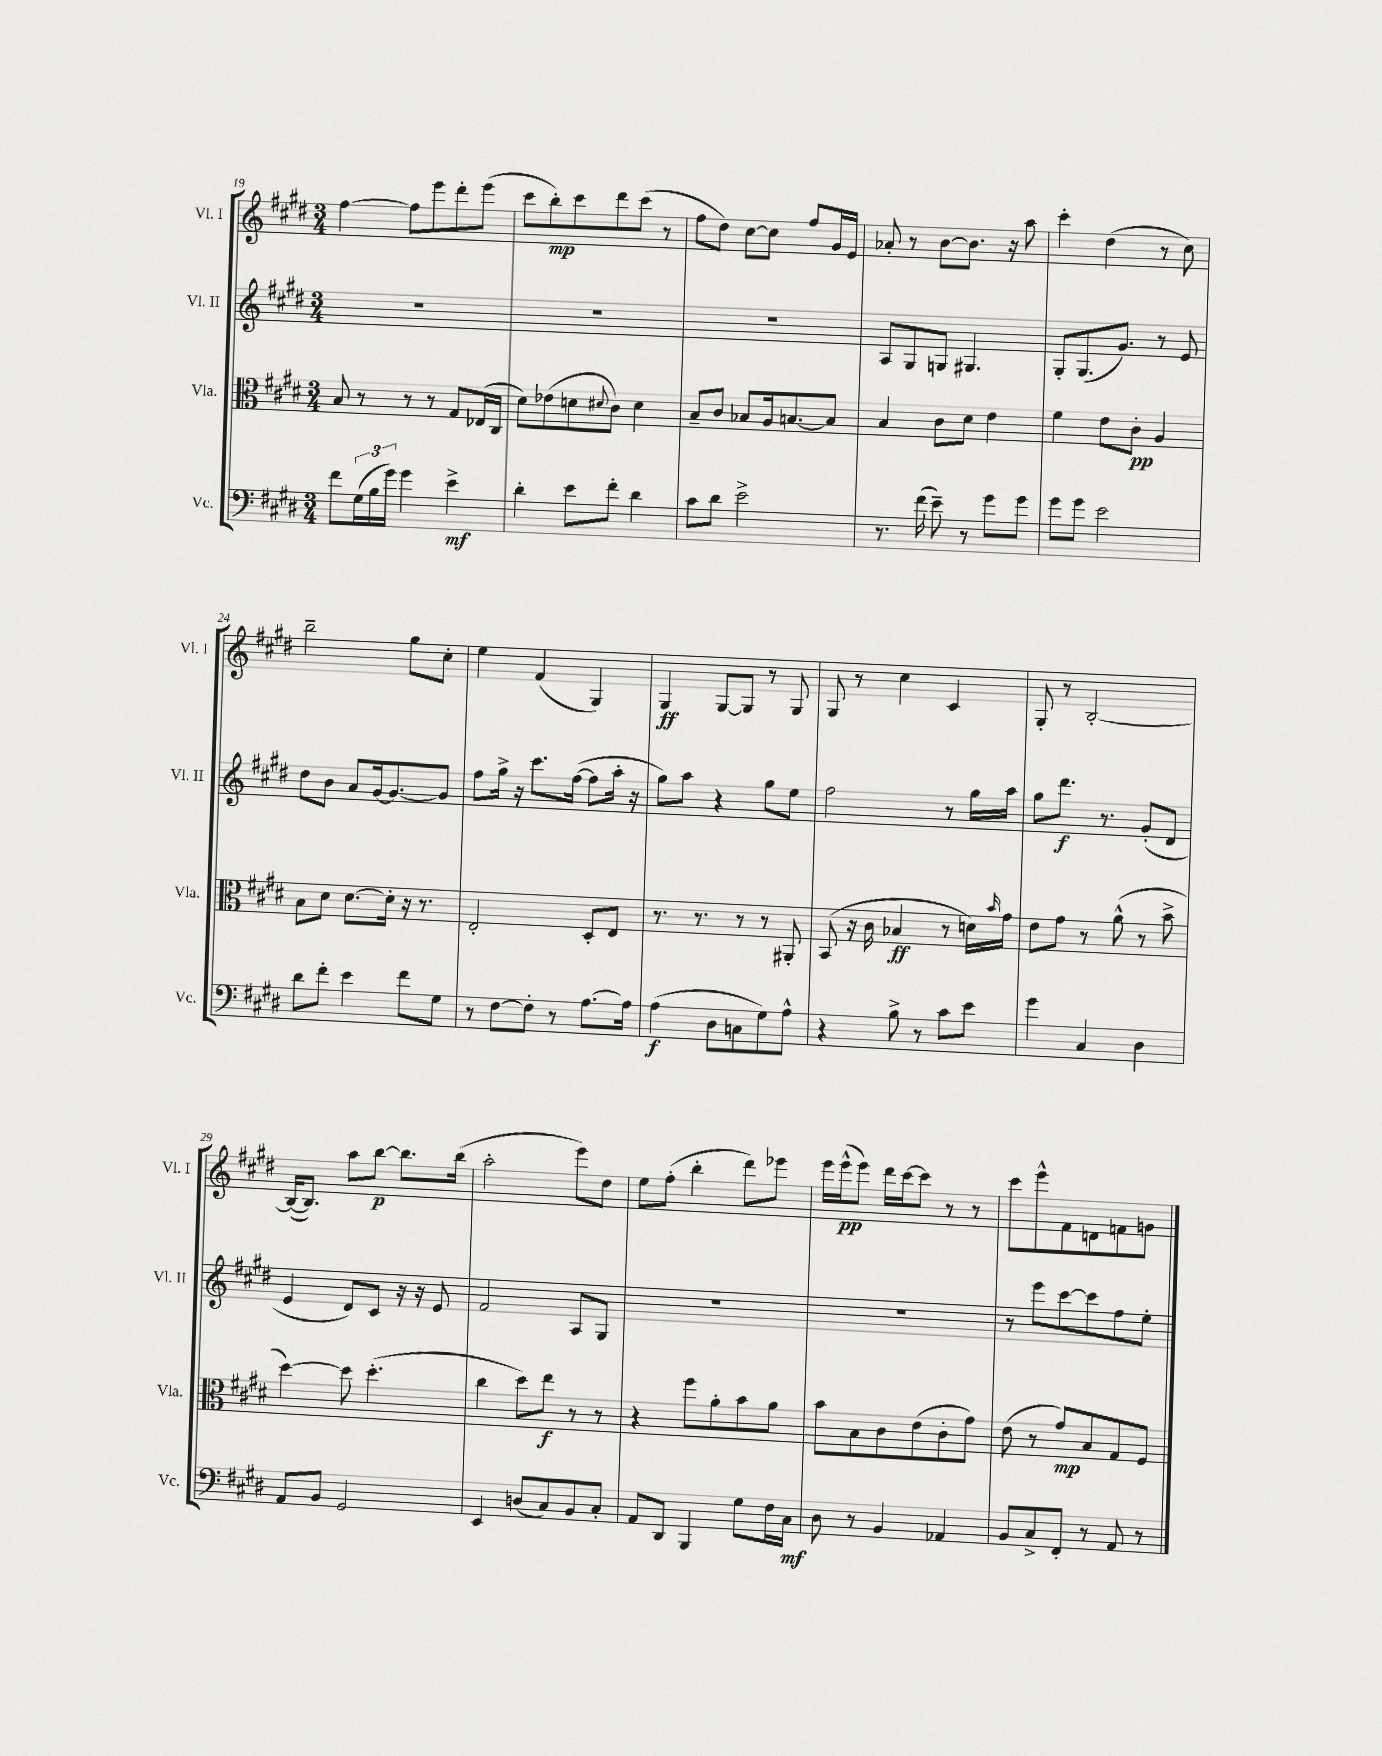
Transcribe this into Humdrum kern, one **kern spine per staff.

**kern	**dynam	**kern	**dynam	**kern	**dynam	**kern	**dynam
*part4	*part4	*part3	*part3	*part2	*part2	*part1	*part1
*staff4	*staff4	*staff3	*staff3	*staff2	*staff2	*staff1	*staff1
*I"Vc.	*	*I"Vla.	*	*I"Vl. II	*	*I"Vl. I	*
*I'Vc.	*	*I'Vla.	*	*I'Vl. II	*	*I'Vl. I	*
*clefF4	*	*clefC3	*	*clefG2	*	*clefG2	*
*k[f#c#g#d#]	*	*k[f#c#g#d#]	*	*k[f#c#g#d#]	*	*k[f#c#g#d#]	*
*M3/4	*	*M3/4	*	*M3/4	*	*M3/4	*
=19	=19	=19	=19	=19	=19	=19	=19
8f#\L	.	8B/	.	2.r	.	[4ff#\	.
(24G#\L	.	8r	.	.	.	.	.
24B\	.	.	.	.	.	.	.
24g#\JJ)	.	.	.	.	.	.	.
4g#\	.	8r	.	.	.	8ff#\L]	.
.	.	8r	.	.	.	8eee\	.
4e^\	mf	8G#/L	.	.	.	8ddd#'\	.
.	.	(16E-X/L	.	.	.	(8eee\J	.
.	.	16C#/JJ	.	.	.	.	.
=20	=20	=20	=20	=20	=20	=20	=20
4d#'\	.	8d#\L)	.	2.r	.	8ccc#\L	.
.	.	(8e-X\	.	.	.	8bb'\)	mp
8e\L	.	8dn\	.	.	.	8ccc#\	.
.	.	8qqd#X/	.	.	.	.	.
8f#'\J	.	8c#\J)	.	.	.	8ddd#\	.
4d#\	.	4d#\	.	.	.	(8ccc#\J	.
.	.	.	.	.	.	8r	.
=21	=21	=21	=21	=21	=21	=21	=21
8c#\L	.	8B~/L	.	2.r	.	8ff#\L	.
8d#\J	.	8c#/J	.	.	.	8dd#\J)	.
2e^\	.	8B-X/L	.	.	.	[8cc#\L	.
.	.	16A/k	.	.	.	8cc#\J]	.
.	.	[8.Bn/	.	.	.	.	.
.	.	.	.	.	.	8ff#/L	.
.	.	8B/J]	.	.	.	16g#/L	.
.	.	.	.	.	.	16e/JJ	.
=22	=22	=22	=22	=22	=22	=22	=22
8.r	.	4B/	.	8A/L	.	8a-X'/	.
.	.	.	.	8G#/	.	8r	.
(16f#\	.	.	.	.	.	.	.
8e~\)	.	8c#\L	.	8Gn/J	.	[8b\L	.
8r	.	8d#\J	.	4.G#X/	.	8.b\J]	.
8g#\L	.	4e\	.	.	.	.	.
.	.	.	.	.	.	16r	.
8g#\J	.	.	.	.	.	8aa\	.
=23	=23	=23	=23	=23	=23	=23	=23
8g#\L	.	4f#\	.	8G#'/L	.	4ccc#'\	.
8g#\J	.	.	.	(8.G#/	.	.	.
2e\	.	8e\L	.	.	.	(4dd#\	.
.	.	.	.	8.g#/J)	.	.	.
.	.	8c#'\J	pp	.	.	.	.
.	.	4A/	.	8r	.	8r	.
.	.	.	.	8e/	.	8cc#\)	.
!!LO:LB:g=z
=24	=24	=24	=24	=24	=24	=24	=24
8d#\L	.	8B\L	.	8dd#\L	.	2bb~\	.
8f#'\J	.	8d#\J	.	8b\J	.	.	.
4e\	.	[8.d#\L	.	8a/L	.	.	.
.	.	.	.	[16g#/k	.	.	.
.	.	16d#'\Jk]	.	8.g#/_	.	.	.
8f#\L	.	16r	.	.	.	8gg#\L	.
.	.	8.r	.	.	.	.	.
8G#\J	.	.	.	8g#/J]	.	8cc#'\J	.
=25	=25	=25	=25	=25	=25	=25	=25
8r	.	2E'/	.	8ff#\L	.	4ee\	.
[8F#\L	.	.	.	16gg#^\Jk	.	.	.
.	.	.	.	16r	.	.	.
8F#'\J]	.	.	.	8.ccc#\L	.	(4f#/	.
8r	.	.	.	.	.	.	.
.	.	.	.	([16ff#\Jk	.	.	.
[8.A\L	.	8D#'/L	.	8ff#\L]	.	4G#/)	.
.	.	8E/J	.	16aa'\Jk	.	.	.
16A\Jk]	.	.	.	16r	.	.	.
=26	=26	=26	=26	=26	=26	=26	=26
(4A\	f	8.r	.	8gg#\L)	.	4G#/	ff
.	.	.	.	8aa\J	.	.	.
.	.	8.r	.	.	.	.	.
8D#\L	.	.	.	4r	.	[8G#/L	.
8Cn\	.	8r	.	.	.	8G#/J]	.
8G#\)	.	8r	.	8gg#\L	.	8r	.
8A^^\J	.	8AA#X'/	.	8ee\J	.	8G#/	.
=27	=27	=27	=27	=27	=27	=27	=27
4r	.	(8BB/	.	2ff#\	.	8G#/	.
.	.	16r	.	.	.	8r	.
.	.	16c#\	.	.	.	.	.
8B^\	.	4B-X/	ff	.	.	4cc#\	.
8r	.	.	.	.	.	.	.
8c#\L	.	8r	.	8r	.	4c#/	.
8e\J	.	16dn\LL)	.	16gg#\LL	.	.	.
.	.	16qqb/	.	.	.	.	.
.	.	16g#\JJ	.	16aa\JJ	.	.	.
=28	=28	=28	=28	=28	=28	=28	=28
4g#\	.	8e\L	.	8gg#\L	.	8G#'/	.
.	.	8g#\J	.	8.ddd#\J	f	8r	.
4C#/	.	8r	.	.	.	[2B'/	.
.	.	.	.	8.r	.	.	.
.	.	(8a^^\	.	.	.	.	.
4D#\	.	8r	.	(8g#'/L	.	.	.
.	.	8b^\	.	8d#/J	.	.	.
!!LO:LB:g=z
=29	=29	=29	=29	=29	=29	=29	=29
8AA/L	.	[4dd#\)	.	4e/	.	(16B/KL_	.
.	.	.	.	.	.	8.B/J])	.
8BB/J	.	.	.	.	.	.	.
2GG#/	.	8dd#\]	.	8d#/L)	.	8aa\L	.
.	.	(4.dd#'\	.	8c#/J	.	[8bb\J	p
.	.	.	.	16r	.	8.bb\L]	.
.	.	.	.	16r	.	.	.
.	.	.	.	8e/	.	.	.
.	.	.	.	.	.	(16bb\Jk	.
=30	=30	=30	=30	=30	=30	=30	=30
4EE/	.	4cc#\	.	2f#/	.	2aa'\	.
(8Dn/L	.	8dd#\L)	.	.	.	.	.
8C#/)	.	8ee\J	f	.	.	.	.
8BB/	.	8r	.	8A/L	.	8eee\L)	.
8C#'/J	.	8r	.	8G#/J	.	8dd#\J	.
=31	=31	=31	=31	=31	=31	=31	=31
8AA/L	.	4r	.	2.r	.	8ee\L	.
8DD#/J	.	.	.	.	.	(8ff#'\J	.
4BBB/	.	8ff#\L	.	.	.	4bb'\	.
.	.	8a'\	.	.	.	.	.
8G#\L	.	8b\	.	.	.	8ddd#\L)	.
16F#\L	.	8a\J	.	.	.	8eee-X\J	.
16C#\JJ	mf	.	.	.	.	.	.
=32	=32	=32	=32	=32	=32	=32	=32
8D#\	.	8b\L	.	2.r	.	16eee\LL	.
.	.	.	.	.	.	(16eee^^\J	pp
8r	.	8B\	.	.	.	8eee\J)	.
4BB/	.	8c#\	.	.	.	16ddd#\LL	.
.	.	.	.	.	.	[16ccc#\J	.
.	.	(8e\	.	.	.	8ccc#\J]	.
4AA-X/	.	8c#'\	.	.	.	8r	.
.	.	8g#\J)	.	.	.	8r	.
=33	=33	=33	=33	=33	=33	=33	=33
8BB/L	.	(8e\	.	8r	.	8ccc#\L	.
8C#^/	.	8r	.	8eee\L	.	8eee^^\	.
8FF#'/J	.	8g#/L)	mp	[8ccc#\	.	8f#\	.
8r	.	8B/	.	8ccc#\]	.	8dn\	.
8AA/	.	8G#/	.	8ff#\	.	8fn\	.
8r	.	8F#/J	.	8ee'\J	.	8gn\J	.
==	==	==	==	==	==	==	==
*-	*-	*-	*-	*-	*-	*-	*-
